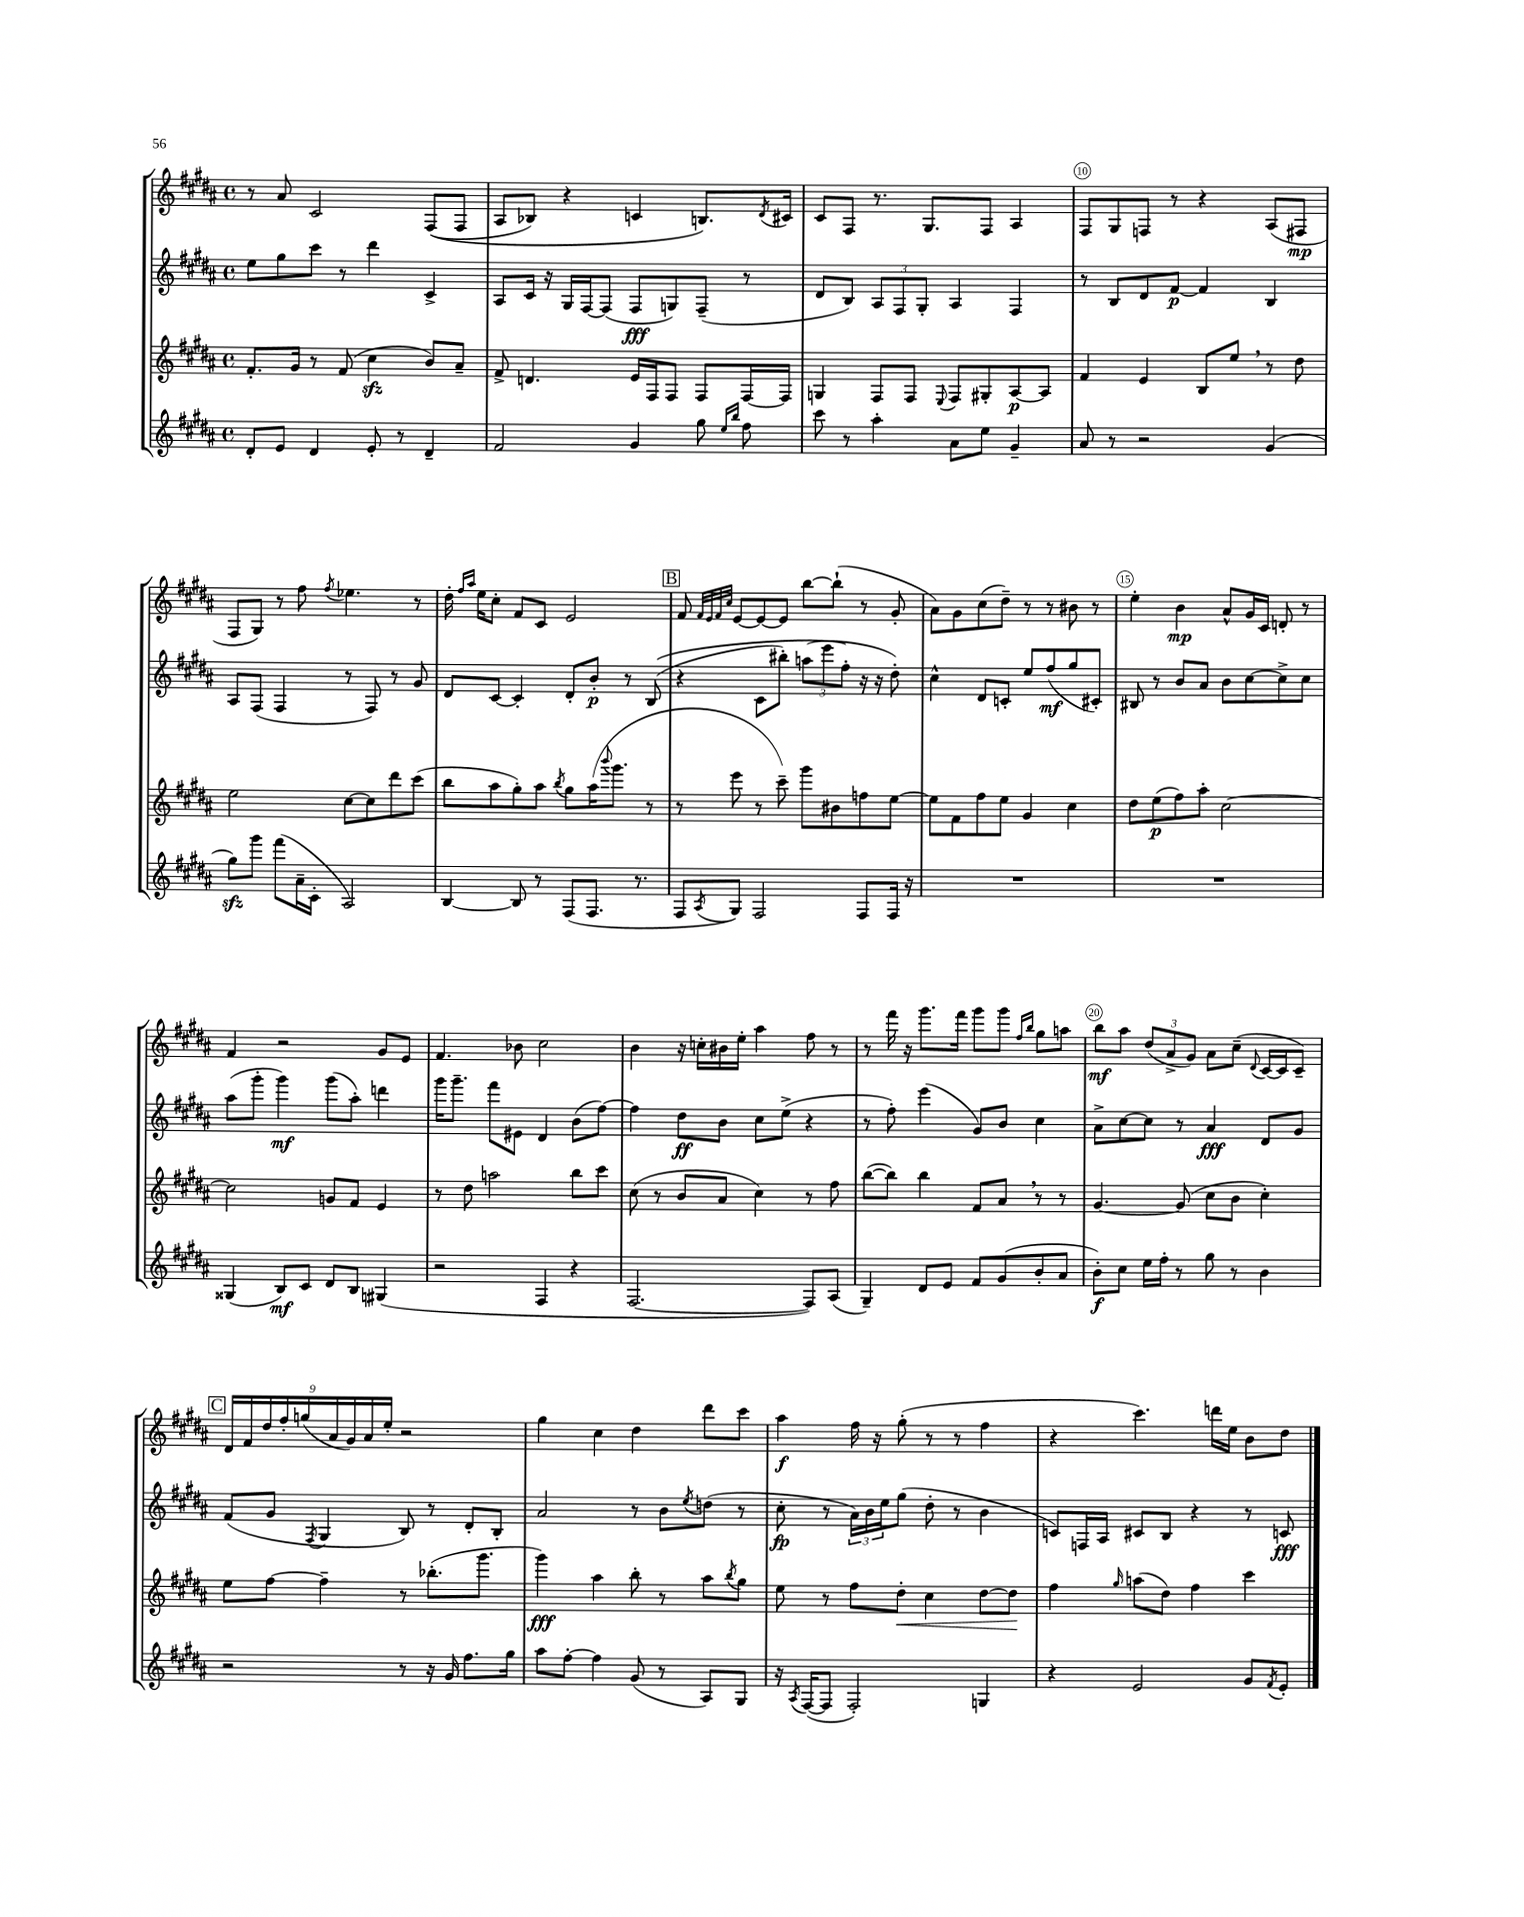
<<
\new StaffGroup <<
\new Staff = "s0" {
    \clef treble \key b \major \defaultTimeSignature \time 4/4
    r8 ais'8 cis'2 fis8(\( fis8 |
    ais8 bes8) r4 c'4 b8.\) \acciaccatura { dis'8 } cis'16 |
    cis'8 fis8 r8. gis8. fis8 ais4 |
    fis8 gis8 f8 r8 r4 ais8( fis8\mp |
    fis8 gis8) r8 fis''8 \acciaccatura { fis''8 } ees''4. r8 |
    dis''16-. \grace { fis''16 ais''16 } e''16 cis''8-. fis'8 cis'8 e'2 |
    \mark \markup { \box "B" } fis'8 \grace { fis'32 e'32 fis'32 cis''32 } e'8~ e'8~ e'8 b''8~ b''8-!( r8 gis'8-. |
    ais'8) gis'8 cis''8( dis''8--) r8 r8 bis'8 r8 |
    e''4-. b'4\mp ais'8-^ gis'16 cis'16 d'8-. r8 |
    fis'4 r2 gis'8 e'8 |
    fis'4. bes'8 cis''2 |
    b'4 r16 c''16-. bis'16 e''16-. ais''4 fis''8 r8 |
    r8 fis'''16 r16 gis'''8. fis'''16 gis'''8 gis'''8 \grace { fis''16 b''16 } gis''8 a''8 |
    b''8\mf ais''8 \tuplet 3/2 { dis''8( ais'8-> gis'8) } ais'8 cis''8--( \appoggiatura { dis'8 } cis'16~ cis'16 cis'8--) |
    \mark \markup { \box "C" } \tuplet 9/8 { dis'16 fis'16 dis''16 fis''16-. g''16( ais'16 gis'16) ais'16 e''16-. } r2 |
    gis''4 cis''4 dis''4 dis'''8 cis'''8 |
    ais''4\f fis''16 r16 gis''8-.( r8 r8 fis''4 |
    r4 cis'''4.) d'''16 e''16 b'8 dis''8 \bar "|." |
}
\new Staff = "s1" {
    \clef treble \key b \major \defaultTimeSignature \time 4/4
    e''8 gis''8 cis'''8 r8 dis'''4 cis'4-> |
    ais8 cis'16 r16 gis16 fis16~ fis8( fis8\fff g8) fis8--( r8 |
    dis'8 b8) \tuplet 3/2 { ais8 fis8 gis8-. } ais4 fis4 |
    r8 b8 dis'8 fis'8~\p fis'4 b4 |
    ais8 fis8( fis4 r8 fis8) r8 gis'8 |
    dis'8 cis'8~ cis'4-. dis'8-. b'8-.\p r8 b8(\( |
    \mark \markup { \box "B" } r4 cis'8 bis''8-.) \tuplet 3/2 { a''8( e'''8 fis''8-.\) } r16 r16 dis''8-.) |
    cis''4-^ dis'8 c'8-. e''8 fis''8\mf( gis''8 cis'8-.) |
    bis8 r8 b'8 ais'8 b'8 cis''8~ cis''8-> cis''8 |
    ais''8( gis'''8-. gis'''4\mf) gis'''8( ais''8-.) d'''4 |
    gis'''16 gis'''8.-- fis'''8 eis'8 dis'4 b'8( fis''8~) |
    fis''4 dis''8\ff b'8 cis''8 e''8->( r4 |
    r8 fis''8-.) e'''4( gis'8) b'8 cis''4 |
    ais'8-> cis''8~ cis''8 r8 ais'4\fff dis'8 gis'8 |
    \mark \markup { \box "C" } fis'8( gis'8 \acciaccatura { fis8 } gis4 b8) r8 dis'8-. b8-. |
    ais'2 r8 b'8 \acciaccatura { e''8 } d''8( r8 |
    cis''8-.\fp r8 \tuplet 3/2 { ais'16) b'16 e''16 } gis''8( dis''8-. r8 b'4 |
    c'8) f16 ais16 cis'8 b8 r4 r8 c'8\fff \bar "|." |
}
\new Staff = "s2" {
    \clef treble \key b \major \defaultTimeSignature \time 4/4
    fis'8.-. gis'16 r8 fis'8( cis''4\sfz b'8) ais'8-- |
    fis'8-> d'4. e'16 fis16 fis8 fis8 fis16~ fis16 |
    g4 fis8 fis8 \appoggiatura { e8 } fis8 gis8-. ais8~\p ais8 |
    fis'4 e'4 b8 e''8 \breathe r8 dis''8 |
    e''2 cis''8~ cis''8 dis'''8 cis'''8( |
    b''8 ais''8 gis''8-.) ais''8 \acciaccatura { b''8 } gis''8 ais''16( \appoggiatura { b'''8 } gis'''8. r8 |
    \mark \markup { \box "B" } r8 e'''8 r8 cis'''8--) gis'''8 bis'8 f''8 e''8~ |
    e''8 fis'8 fis''8 e''8 gis'4 cis''4 |
    dis''8 e''8\p( fis''8) ais''8-. cis''2~ |
    cis''2 g'8 fis'8 e'4 |
    r8 dis''8 a''2 b''8 cis'''8 |
    cis''8( r8 b'8 ais'8 cis''4) r8 fis''8 |
    b''8~( b''8) b''4 fis'8 ais'8 \breathe r8 r8 |
    gis'4.~ gis'8( cis''8 b'8 cis''4-.) |
    \mark \markup { \box "C" } e''8 fis''8~ fis''4-- r8 bes''8.-.( gis'''8. |
    gis'''4\fff) ais''4 b''8-. r8 ais''8 \acciaccatura { b''8 } gis''8 |
    e''8 r8 fis''8 dis''8-.\< cis''4 dis''8~ dis''8\! |
    fis''4 \grace { gis''16 } a''8( dis''8) fis''4 cis'''4 \bar "|." |
}
\new Staff = "s3" {
    \clef treble \key b \major \defaultTimeSignature \time 4/4
    dis'8-. e'8 dis'4 e'8-. r8 dis'4-- |
    fis'2 gis'4 gis''8 \grace { e''16 b''16 } fis''8 |
    cis'''8 r8 ais''4-. ais'8 e''8 gis'4-- |
    ais'8 r8 r2 gis'4( |
    gis''8\sfz) gis'''8 fis'''8( ais'16-- cis'16-. ais2) |
    b4~ b8 r8 fis8( fis8. r8. |
    \mark \markup { \box "B" } fis8 \acciaccatura { ais8 } gis8) fis2 fis8 fis16 r16 |
    R1 |
    R1 |
    gisis4( b8\mf) cis'8 dis'8 b8 gis4( |
    r2 fis4 r4 |
    fis2.~ fis8) ais8( |
    gis4--) dis'8 e'8 fis'8 gis'8( b'8-. ais'8 |
    b'8-.\f) cis''8 e''16 fis''16-. r8 gis''8 r8 b'4 |
    \mark \markup { \box "C" } r2 r8 r16 gis'16 fis''8. gis''16 |
    ais''8 fis''8~-. fis''4 gis'8( r8 ais8) gis8 |
    r16 \acciaccatura { ais8 } fis16~( fis8 fis2-.) g4 |
    r4 e'2 gis'8 \acciaccatura { fis'8 } e'8-. \bar "|." |
}
>>
>>
\layout { \context { \Score currentBarNumber = #7 \override BarNumber.break-visibility = ##(#f #t #t) barNumberVisibility = #(every-nth-bar-number-visible 5) \override BarNumber.stencil = #(make-stencil-circler 0.1 0.3 ly:text-interface::print) } }
